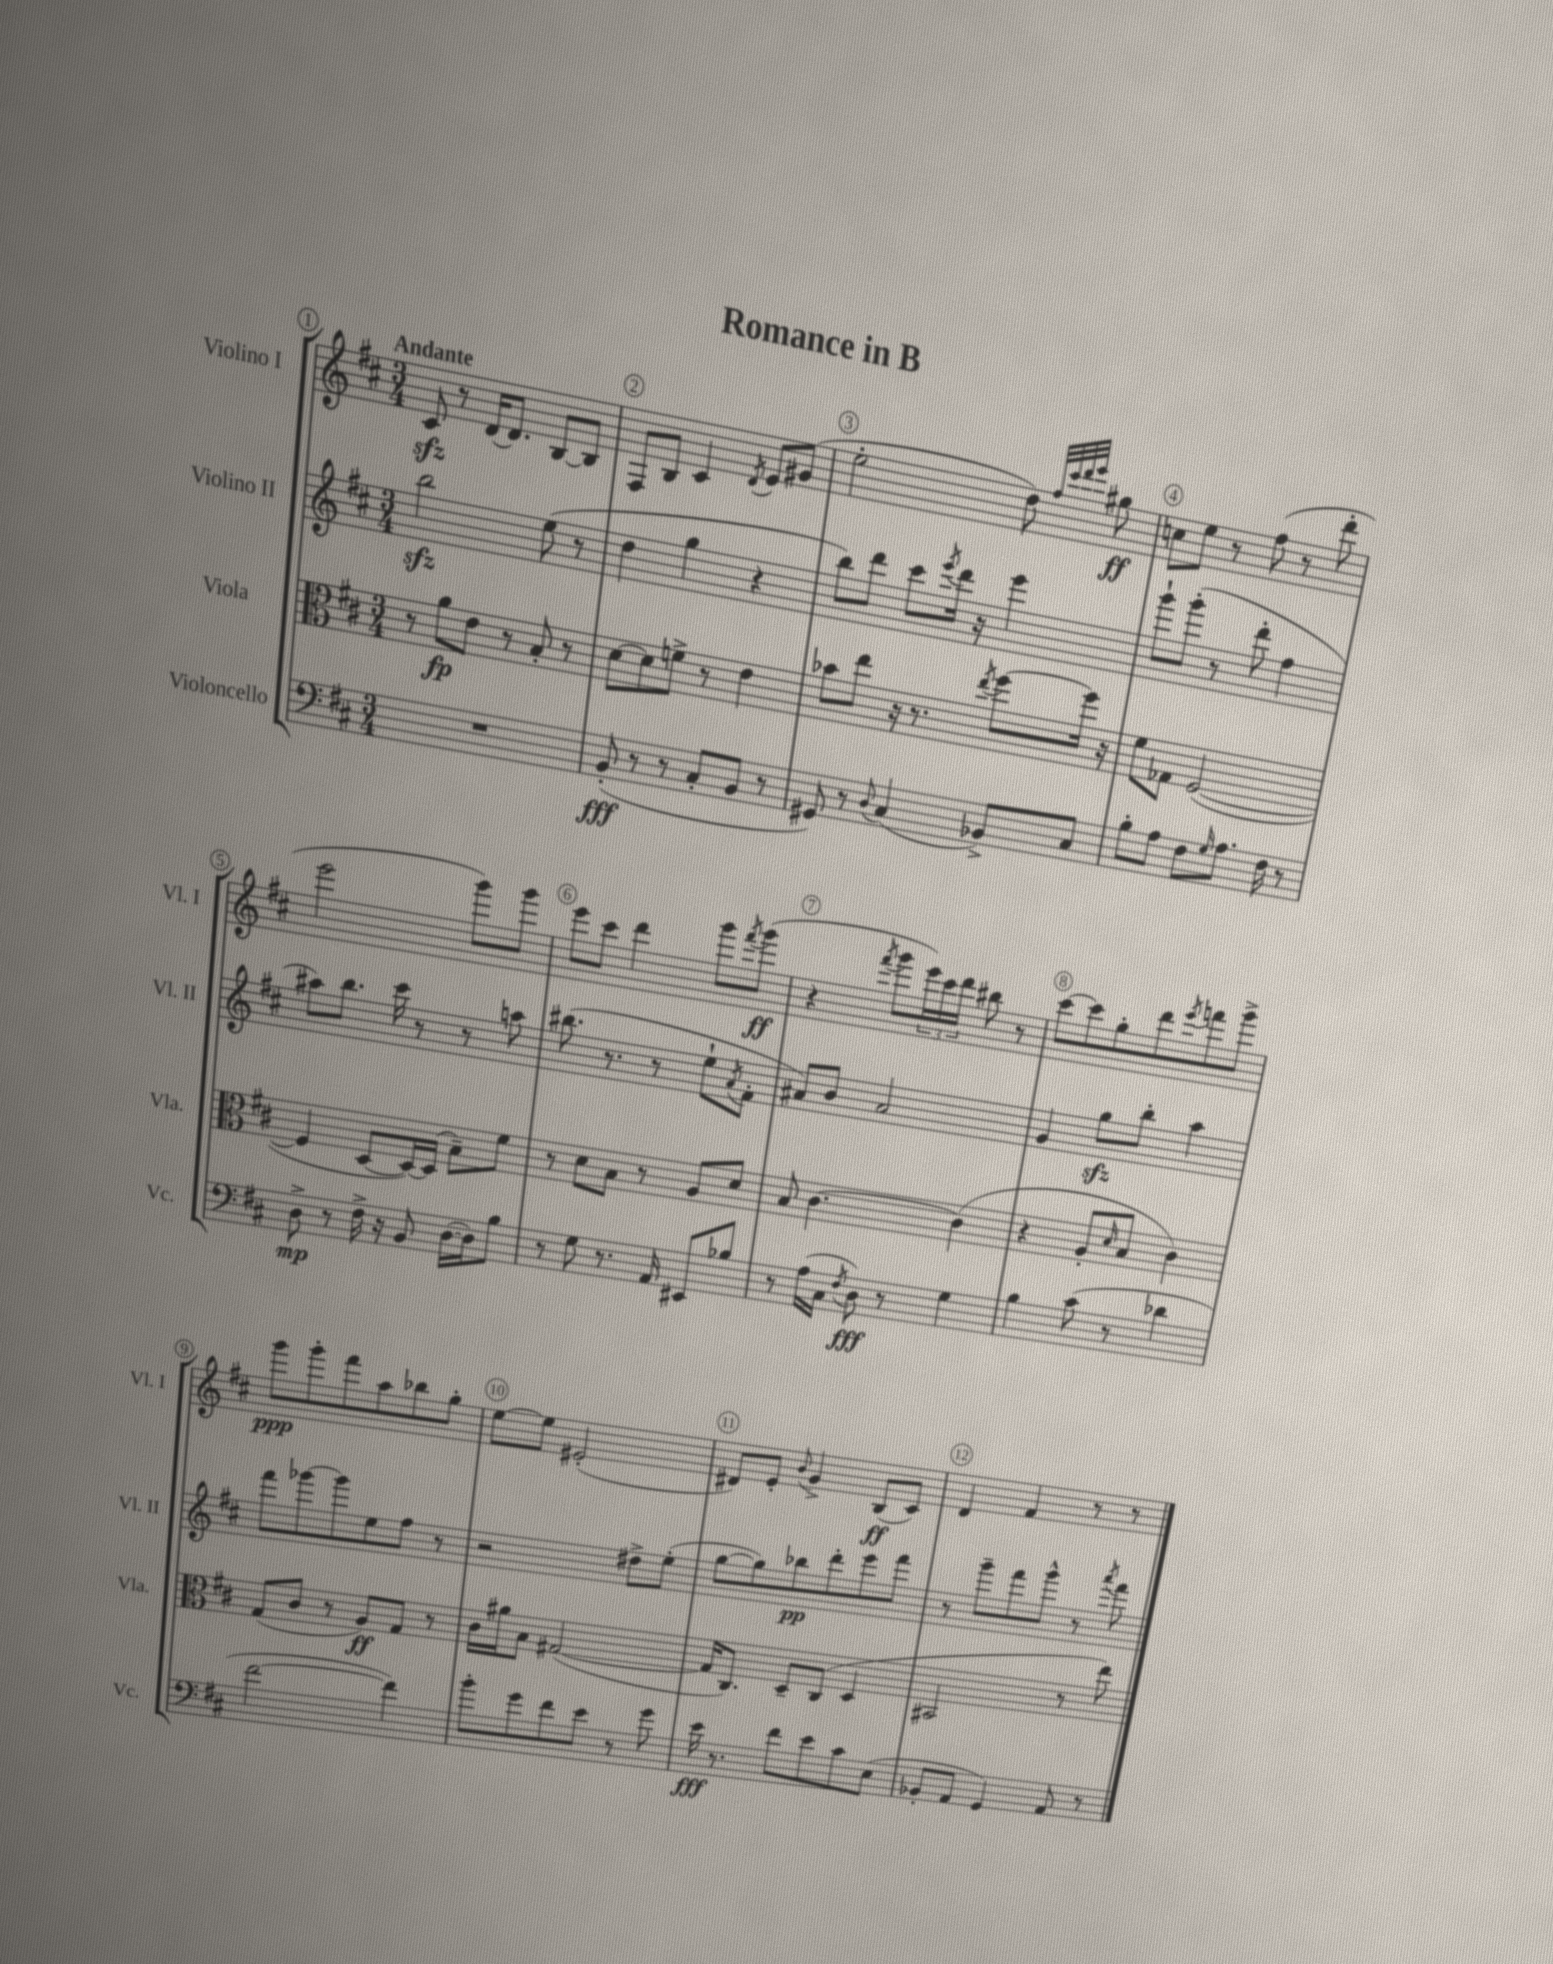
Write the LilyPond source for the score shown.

\header { title = "Romance in B" }
<<
\new StaffGroup <<
\new Staff = "s0" \with { instrumentName = "Violino I" shortInstrumentName = "Vl. I" } {
    \clef treble \key d \major \numericTimeSignature \time 3/4 \tempo "Andante"
    cis'8\sfz r8 d'16~ d'8. b8~ b8 |
    fis8 b8 cis'4 \acciaccatura { d'8 } e'8 gis'8( |
    e''2-. d''8) \grace { fis''32 cis'''32 d'''32 e'''32 } gis''8\ff |
    c''8 e''8 r8 fis''8( r8 d'''8-. |
    e'''2 g'''8) g'''8 |
    e'''8 cis'''8 d'''4 g'''8 \acciaccatura { fis'''8 } g'''8\ff( |
    r4 \acciaccatura { fis'''8 } g'''8 \tuplet 3/2 { e'''16) cis'''16 d'''16 } bis''8 r8 |
    cis'''8~ cis'''8 g''8-. d'''8 \acciaccatura { e'''8 } f'''8 g'''8-> |
    g'''8\ppp g'''8-. fis'''8 a''8 bes''8 g''8-. |
    e''8~ e''8 eis'2-.( |
    dis'8) e'8-. \appoggiatura { b'8 } g'4-> b8\ff( cis'8) |
    d'4 fis'4 r8 r8 \bar "|." |
}
\new Staff = "s1" \with { instrumentName = "Violino II" shortInstrumentName = "Vl. II" } {
    \clef treble \key d \major \numericTimeSignature \time 3/4
    b''2\sfz e''8( r8 |
    d''4 g''4 r4 |
    b''8) d'''8 cis'''8 \acciaccatura { e'''8 } d'''16 r16 e'''4 |
    g'''8-! g'''8-.( r8 d'''8-. fis''4 |
    ais''8) b''8. cis'''16 r8 r8 a''8 |
    bis''8.( r8. r8 e''8-! \acciaccatura { a'8 } fis'8-. |
    ais'8) b'8 ais'2 |
    g'4 g''8\sfz b''8-. a''4 |
    fis'''8 ges'''8~ ges'''8 e''8 fis''8 r8 |
    r2 dis''8-> e''8-.( |
    g''8~ g''8) bes''8\pp d'''8-. e'''8 fis'''8 |
    r8 g'''8-- fis'''8 g'''8-^ r8 \acciaccatura { a'''8 } fis'''8 \bar "|." |
}
\new Staff = "s2" \with { instrumentName = "Viola" shortInstrumentName = "Vla." } {
    \clef alto \key d \major \numericTimeSignature \time 3/4
    r8 a'8\fp e'8 r8 b8-. r8 |
    d'8~ d'8 f'8-> r8 e'4 |
    bes'8 e''8 r16 r8. \acciaccatura { e''8 } fis''8~ fis''16 r16 |
    fis'8 ges8 fis2~( |
    fis4 d8~ d16~) d16( b8--) fis'8 |
    r8 d'8 b8 r8 a8 d'8 |
    b8 cis'4.~ cis'4( |
    r4 a8-. \grace { d'16 } b8 cis'4) |
    g8( cis'8 r8 a8\ff) g8 r8 |
    cis'16 ais'16 b8 gis2~( |
    gis16 cis8.) d8-- cis8( d4 |
    bis,2 r8 e''8) \bar "|." |
}
\new Staff = "s3" \with { instrumentName = "Violoncello" shortInstrumentName = "Vc." } {
    \clef bass \key d \major \numericTimeSignature \time 3/4
    R2. |
    b,8-.\fff( r8 r8 cis8-. b,8 r8 |
    gis,8) r8 \appoggiatura { d8 } cis4( bes,8->) cis8 |
    b8-. a8 fis8 \grace { g16 } a8. fis16 r8 |
    d8->\mp r8 fis16-> r16 b,8 d16~( d16) b8 |
    r8 g8 r8. a,16 eis,8 bes8 |
    r8 a16( cis16 \acciaccatura { fis8 } d8\fff) r8 g4 |
    b4 cis'8( r8 des'4 |
    fis'2~ fis'4) |
    b'8-. g'8 fis'8 e'8 r8 g'8 |
    e'16\fff r8. fis'8 e'8 cis'8 e8( |
    bes,8-. a,8 g,4) a,8 r8 \bar "|." |
}
>>
>>
\layout { \context { \Score \override BarNumber.break-visibility = ##(#f #t #t) barNumberVisibility = #all-bar-numbers-visible \override BarNumber.stencil = #(make-stencil-circler 0.1 0.3 ly:text-interface::print) } }
